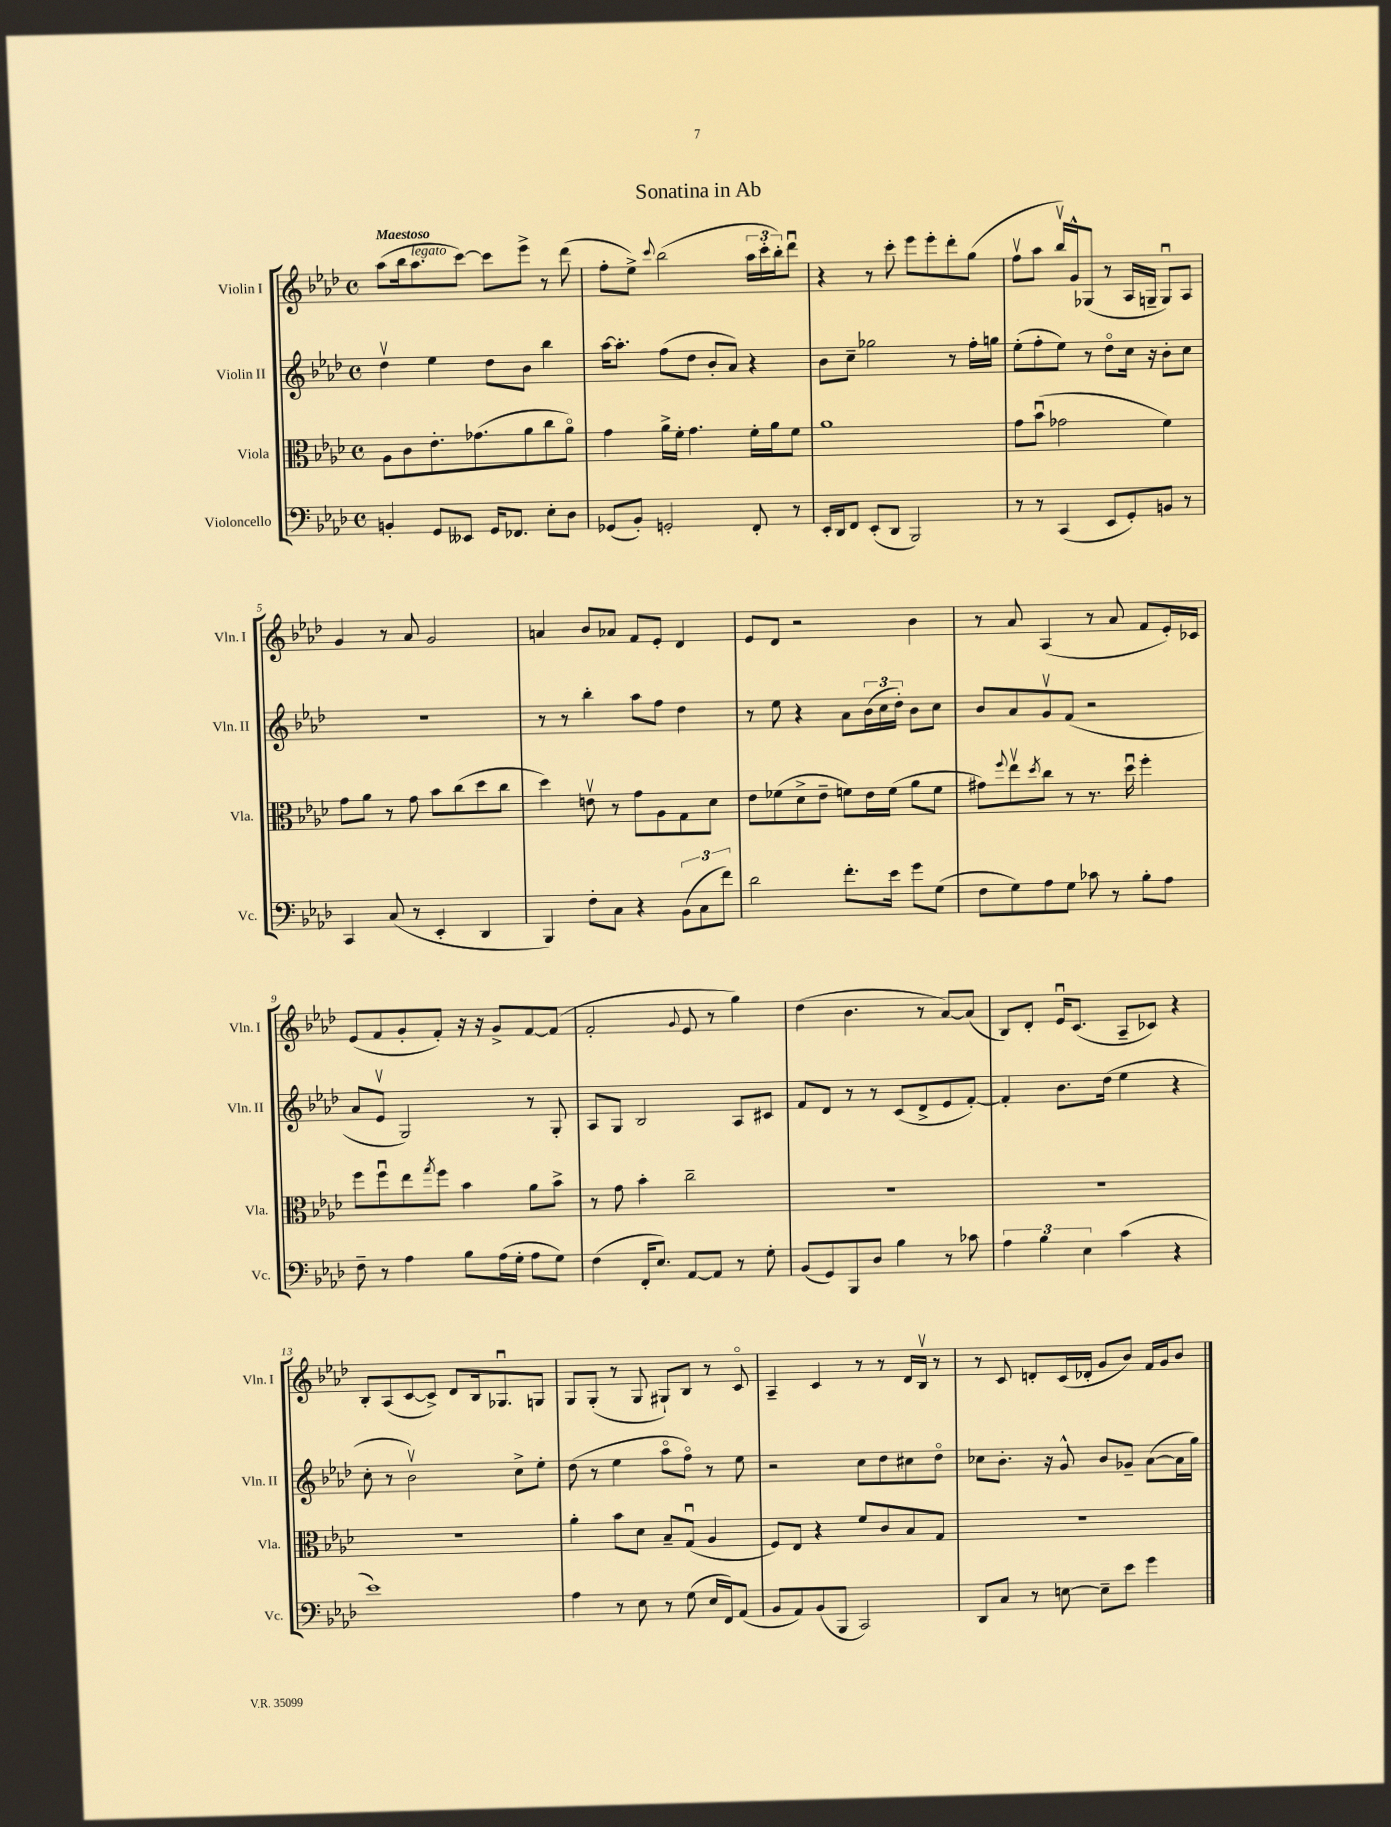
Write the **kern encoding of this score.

**kern	**kern	**kern	**kern
*part4	*part3	*part2	*part1
*staff4	*staff3	*staff2	*staff1
*I"Violoncello	*I"Viola	*I"Violin II	*I"Violin I
*I'Vc.	*I'Vla.	*I'Vln. II	*I'Vln. I
*clefF4	*clefC3	*clefG2	*clefG2
*k[b-e-a-d-]	*k[b-e-a-d-]	*k[b-e-a-d-]	*k[b-e-a-d-]
*M4/4	*M4/4	*M4/4	*M4/4
*met(c)	*met(c)	*met(c)	*met(c)
=1	=1	=1	=1
!	!	!	!LO:TX:a:B:t=Maestoso
4BBn'/	8A-\L	4dd-v\	(8aa-\L
.	8c\	.	16bb-\k
!	!	!	!LO:TX:a:i:t=legato
.	.	.	8.aa-\
8GG/L	8.e-'\	4ee-\	.
8EE--X/J	.	.	[8ccc\J)
.	(8.g-X\	.	.
16GG/KL	.	8dd-\L	8ccc\L]
8.FF-X/J	.	.	.
.	8a-\	8b-\J	8eee-^\J
8E-'\L	8cc\	4bb-\	8r
8D-\J	8a-\J)	.	(8ddd-\
=2	=2	=2	=2
(8GG-X/L	4g\	[16aa-\KL	8ff'\L
.	.	8.aa-'\J]	.
8BB-'/J)	.	.	8ee-^\J)
.	.	.	8qqccc/
2GGn'/	16a-^\LL	(8ff\L	(2bb-\
.	16f'\JJ	.	.
.	4.g\	8dd-\J	.
.	.	8b-'/L	.
.	.	8a-/J)	.
8FF'/	16f'\LL	4r	24aa-\LL
.	.	.	24ccc'\
.	16a-\J	.	.
.	.	.	24bb-'\J)
8r	8f\J	.	8ddd-u\J
=3	=3	=3	=3
16EE-'/LL	1a-	8b-\L	4r
16DD-/J	.	.	.
8FF/J	.	8cc~\J	.
(8EE-'/L	.	2gg-X\	8r
8DD-/J	.	.	8ccc'\
2BBB-/)	.	.	8eee-\L
.	.	.	8eee-'\
.	.	8r	8ddd-'\
.	.	16ff'\LL	(8gg\J
.	.	16ggn\JJ	.
=4	=4	=4	=4
8r	8g\L	(8ee-'\L	8ffv\L
8r	(8b-u\J	8ff'\	8aa-\J
(4CC/	2g-X\	8ee-\J)	16bb-v/LL)
.	.	.	16g^^/J
.	.	8r	(8G-X/J
8EE-/L	.	8dd-\L	8r
8GG'/)	.	16cc\Jk	16A-/LL
.	.	16r	16Gn~/JJ
8BBn/J	4f\)	8b-'\L	8Gu/L)
8r	.	8cc\J	8A-/J
!!LO:LB:g=z
=5	=5	=5	=5
4CC/	8g\L	1r	4g/
.	8a-\J	.	.
(8C/	8r	.	8r
8r	8g\	.	8a-/
4EE-'/	8b-\L	.	2g/
.	(8cc\	.	.
4DD-/	8dd-\	.	.
.	8cc\J	.	.
=6	=6	=6	=6
4BBB-/)	4dd-\)	8r	4an/
.	.	8r	.
8F'\L	8env\	4bb-'\	8b-/L
8C\J	8r	.	8a-X/J
4r	8g\L	8aa-\L	8f/L
.	8A-\	8ff\J	8e-'/J
(12BB-\L	8G\	4dd-\	4d-/
12C\	.	.	.
.	8d-\J	.	.
12f\J)	.	.	.
=7	=7	=7	=7
2d-\	8e-\L	8r	8e-/L
.	(8f-X\	8ee-\	8d-/J
.	8d-^\	4r	2r
.	8e-~\J	.	.
8.f'\L	8fn\L)	8a-\L	.
.	16e-\L	(24b-\L	.
.	.	24cc\	.
16e-\Jk	(16f\JJ	.	.
.	.	24dd-'\JJ)	.
8g\L	8a-\L	8b-\L	4b-\
(8G\J	8f\J	8cc\J	.
=8	=8	=8	=8
8F\L	8g#X\L)	8b-/L	8r
.	8qqff/	.	.
8G\)	8ee-v\	8a-/	8a-/
.	8qdd-/	.	.
8A-\	8cc\J	8gv/	(4A-/
8G\J	8r	(8f/J	.
8c-X\	8.r	2r	8r
8r	.	.	8a-/
.	16dd-u\	.	.
8B-'\L	4ff'\	.	8f/L
8A-\J	.	.	16e-'/L)
.	.	.	16c-X/JJ
!!LO:LB:g=z
=9	=9	=9	=9
8F~\	8ff\L	8a-/L	(8e-/L
8r	8ffu\	8e-v/J	8f/
4A-\	8ee-\	2G/)	8g'/
.	8qgg/	.	.
.	8ff\J	.	8f'/J)
8B-\L	4b-\	.	16r
.	.	.	16r
(16A-\L	.	.	8g^/L
16G'\JJ	.	.	.
8A-\L	8a-\L	8r	[8f/
8G\J)	8b-^\J	8G'/	(8f/J]
=10	=10	=10	=10
(4F\	8r	8A-/L	2f'/
.	8g\	8G/J	.
16FF'/KL	4b-'\	2B-/	.
8.E-/J)	.	.	.
.	.	.	8qqg/
[8AA-/L	2cc~\	.	8e-/
8AA-/J]	.	.	8r
8r	.	8A-/L	4gg\)
8G'\	.	8c#X/J	.
=11	=11	=11	=11
(8BB-/L	1r	8f/L	(4dd-\
8GG/)	.	8d-/J	.
8BBB-/	.	8r	4.b-\
8D-/J	.	8r	.
4B-\	.	(8c/L	.
.	.	8d-^/	8r
8r	.	8e-/	[8a-/L)
8c-X\	.	[8f'/J)	(8a-/J]
=12	=12	=12	=12
6A-\	1r	4f'/]	8B-/L)
.	.	.	8d-'/J
6B-\	.	.	.
.	.	8.b-\L	16e-u/KL
.	.	.	(8.c/J
6E-\	.	.	.
.	.	(16dd-\Jk	.
(4c\	.	4ee-\	8A-~/L
.	.	.	8c-X/J)
4r	.	4r	4r
!!LO:LB:g=z
=13	=13	=13	=13
1e-)	1r	8cc'\	8B-'/L
.	.	8r	(8A-/
.	.	2b-v\)	[8c/
.	.	.	8c^/J])
.	.	.	8d-/L
.	.	.	16B-/k
.	.	.	8.G-Xu/
.	.	8cc^\L	.
.	.	8ee-'\J	8Gn/J
=14	=14	=14	=14
4A-\	4a-'\	(8dd-\	8G/L
.	.	8r	(8G'/J
8r	8b-\L	4ee-\	8r
8E-\	8d-\J	.	8G/
8r	8B-~/L	8aa-\L	8G#X`/L)
(8G\	(8Gu/J	8ff\J)	8B-/J
16E-/LL	4A-/	8r	8r
16FF/J)	.	.	.
(8AA-/J	.	8ee-\	8c/
=15	=15	=15	=15
8BB-/L	8F/L)	2r	4A-~/
8AA-/)	8E-/J	.	.
(8BB-/	4r	.	4c/
8BBB-/J	.	.	.
2CC/)	8f/L	8cc\L	8r
.	8c/	8dd-\	8r
.	8B-/	8cc#X\	16d-/LL
.	.	.	16B-v/JJ
.	8G/J	8dd-\J	8r
=16	=16	=16	=16
8DD-/L	1r	8cc-X\L	8r
8C/J	.	8.b-'\J	8c/
8r	.	.	8dn'/L
.	.	16r	.
[8En\	.	8g^^/	(16c/L
.	.	.	16d-X'/JJ
8E~\L]	.	8b-/L	8g/L
8e-\J	.	8g-X~/J	8b-/J)
4g\	.	([8a-\L	16f/LL
.	.	.	16g/J
.	.	16a-\L]	8b-/J
.	.	16gg\JJ)	.
==	==	==	==
*-	*-	*-	*-
